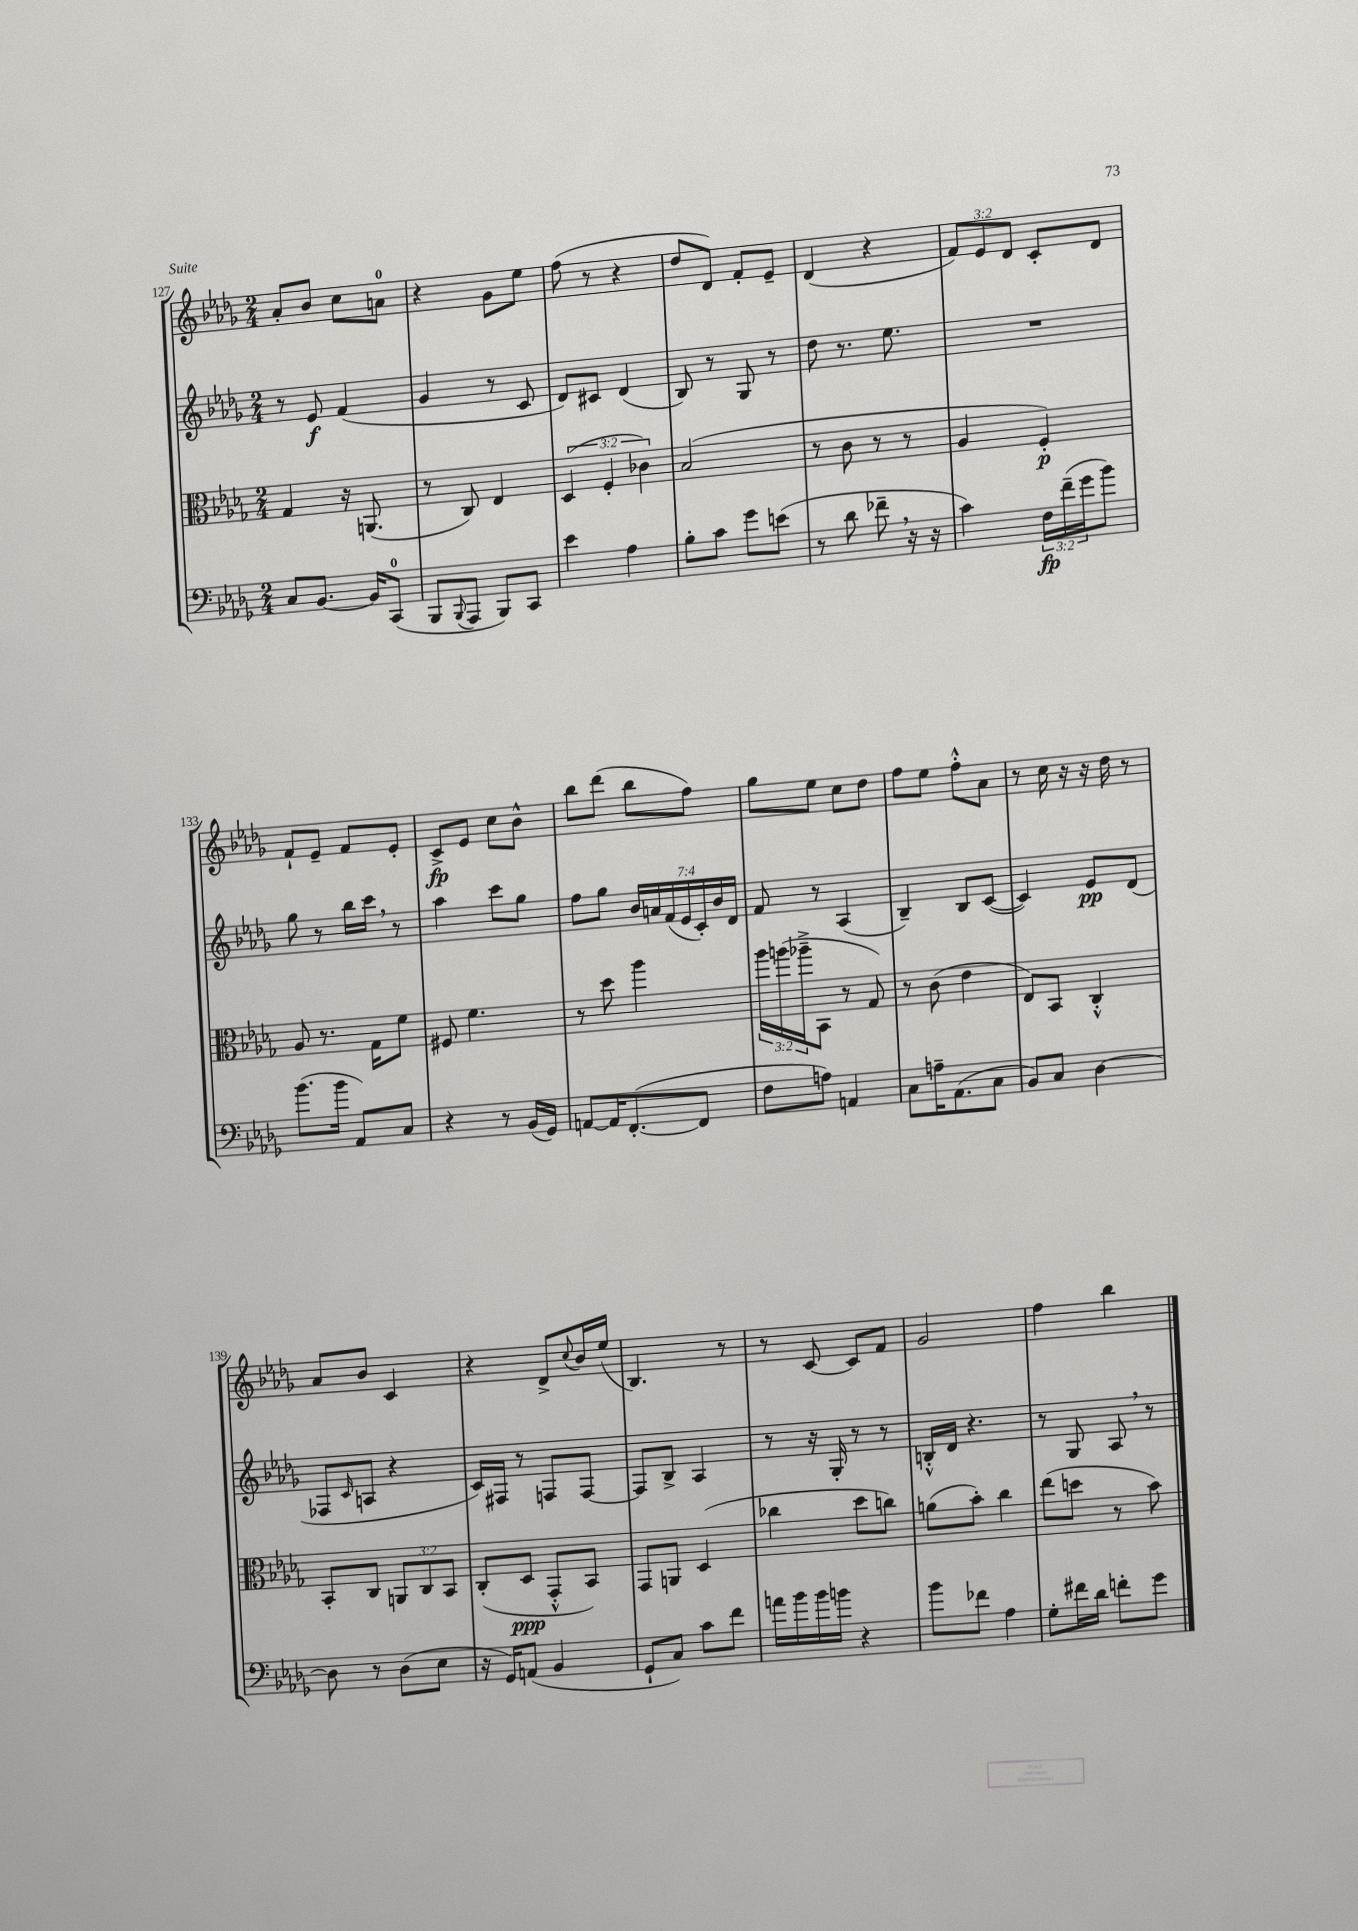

**kern	**dynam	**kern	**dynam	**kern	**dynam	**kern	**dynam
*part4	*part4	*part3	*part3	*part2	*part2	*part1	*part1
*staff4	*staff4	*staff3	*staff3	*staff2	*staff2	*staff1	*staff1
*clefF4	*	*clefC3	*	*clefG2	*	*clefG2	*
*k[b-e-a-d-g-]	*	*k[b-e-a-d-g-]	*	*k[b-e-a-d-g-]	*	*k[b-e-a-d-g-]	*
*M2/4	*	*M2/4	*	*M2/4	*	*M2/4	*
=127	=127	=127	=127	=127	=127	=127	=127
8C/L	.	4G-/	.	8r	.	8a-'/L	.
[8.BB-/J	.	.	.	8e-/	f	8b-/J	.
.	.	16r	.	(4f/	.	8cc\L	.
16BB-/KL]	.	(8.AAn/	.	.	.	.	.
(8CC/J	.	.	.	.	.	8an\J	.
=128	=128	=128	=128	=128	=128	=128	=128
8BBB-/L	.	8r	.	4g-/	.	4r	.
8qqBBB-/	.	.	.	.	.	.	.
8AAA-/J	.	8C/)	.	.	.	.	.
8BBB-/L)	.	4E-/	.	8r	.	8g-\L	.
8CC/J	.	.	.	8c/	.	8ee-\J	.
=129	=129	=129	=129	=129	=129	=129	=129
4e-\	.	(6D-/	.	8d-/L)	.	(8ff\	.
.	.	.	.	8c#X/J	.	8r	.
.	.	6F'/	.	.	.	.	.
4A-\	.	.	.	(4d-/	.	4r	.
.	.	6c-X\)	.	.	.	.	.
=130	=130	=130	=130	=130	=130	=130	=130
8B-'\L	.	(2B-/	.	8B-/)	.	8dd-/L	.
8c\J	.	.	.	8r	.	8d-/J)	.
8g-\L	.	.	.	8G-/	.	8f'/L	.
(8en\J	.	.	.	8r	.	8e-~/J	.
=131	=131	=131	=131	=131	=131	=131	=131
8r	.	8r	.	8dd-\	.	(4d-/	.
8d-\	.	8c\	.	8.r	.	.	.
8f-X~,\	.	8r	.	.	.	4r	.
.	.	.	.	8.ee-\	.	.	.
16r	.	8r	.	.	.	.	.
16r	.	.	.	.	.	.	.
=132	=132	=132	=132	=132	=132	=132	=132
4c\)	.	4A-/	.	2r	.	12f/L)	.
.	.	.	.	.	.	12e-/	.
.	.	.	.	.	.	12d-/J	.
24F\LL	fp	4F'/)	p	.	.	8c'/L	.
(24f~\	.	.	.	.	.	.	.
24g-\J	.	.	.	.	.	.	.
8b-\J)	.	.	.	.	.	8d-/J	.
!!LO:LB:g=z
=133	=133	=133	=133	=133	=133	=133	=133
(8.b-\L	.	8A-/	.	8gg-\	.	8f`/L	.
.	.	8.r	.	8r	.	8e-~/J	.
16b-\Jk	.	.	.	.	.	.	.
8AA-/L)	.	.	.	16bb-\LL	.	8f/L	.
.	.	16G-\KL	.	16ccc,\JJ	.	.	.
8C/J	.	8f\J	.	8r	.	8e-'/J	.
=134	=134	=134	=134	=134	=134	=134	=134
4r	.	8F#X/	.	4aa-\	.	8c^/L	fp
.	.	4.f\	.	.	.	8e-/J	.
8r	.	.	.	8ccc\L	.	8cc\L	.
(16BB-/LL	.	.	.	8gg-\J	.	8b-^^\J	.
16GG-/JJ)	.	.	.	.	.	.	.
=135	=135	=135	=135	=135	=135	=135	=135
[8AAn/L	.	8r	.	8ff\L	.	8bb-\L	.
16AA/K]	.	8dd-\	.	8gg-\J	.	(8ddd-\J	.
([8.FF'/	.	.	.	.	.	.	.
.	.	4aa-\	.	28b-/LL	.	8bb-\L	.
.	.	.	.	28an/	.	.	.
.	.	.	.	(28f/	.	.	.
.	.	.	.	28e-/	.	.	.
8FF/J]	.	.	.	.	.	8ff\J)	.
.	.	.	.	28c'/)	.	.	.
.	.	.	.	28b-/	.	.	.
.	.	.	.	28d-/JJ	.	.	.
=136	=136	=136	=136	=136	=136	=136	=136
8F\L	.	24aa-\LL	.	8f/	.	8gg-\L	.
.	.	(24aan\	.	.	.	.	.
.	.	24aa-X~^\J	.	.	.	.	.
8An\J)	.	8BB-\J	.	8r	.	8ee-\J	.
4AAn/	.	8r	.	(4A-/	.	8cc\L	.
.	.	8G-/)	.	.	.	8dd-\J	.
=137	=137	=137	=137	=137	=137	=137	=137
8C\L	.	8r	.	4B-~/)	.	8ff\L	.
16An~\K	.	(8c\	.	.	.	8ee-\J	.
(8.AA-\	.	.	.	.	.	.	.
.	.	4e-\	.	8B-/L	.	8ff'^^\L	.
8C\J	.	.	.	([8c/J	.	8a-\J	.
=138	=138	=138	=138	=138	=138	=138	=138
8BB-/L)	.	8E-/L)	.	4c/])	.	8r	.
8C/J	.	8BB-/J	.	.	.	16cc\	.
.	.	.	.	.	.	16r	.
[4D-\	.	4C'^^/	.	8e-/L	pp	16r	.
.	.	.	.	.	.	16dd-\	.
.	.	.	.	(8d-/J	.	8r	.
!!LO:LB:g=z
=139	=139	=139	=139	=139	=139	=139	=139
8D-\]	.	8BB-'/L	.	8F-X/L	.	8a-/L	.
.	.	.	.	16qqc/	.	.	.
8r	.	8C/J	.	8An/J	.	8b-/J	.
(8D-\L	.	12AAn/L	.	4r	.	4c/	.
.	.	12C/	.	.	.	.	.
8E-\J	.	.	.	.	.	.	.
.	.	12BB-/J	.	.	.	.	.
=140	=140	=140	=140	=140	=140	=140	=140
16r	.	(8C'/L	.	16c/LL)	.	4r	.
16GG-/KL)	.	.	.	16F#X/JJ	.	.	.
(8AAn/J	.	8D-/J	ppp	8r	.	.	.
4BB-/	.	8GG-'^^/L	.	8Fn/L	.	8d-^/L	.
.	.	.	.	.	.	8qqcc/	.
.	.	8BB-/J)	.	[8F/J	.	16b-/L	.
.	.	.	.	.	.	(16ee-/JJ	.
=141	=141	=141	=141	=141	=141	=141	=141
8GG-`/L	.	8GG-/L	.	8F/L]	.	4.B-/)	.
8C/J)	.	8AAn/J	.	8B-^/J	.	.	.
8c\L	.	(4D-/	.	4A-/	.	.	.
8f\J	.	.	.	.	.	8r	.
=142	=142	=142	=142	=142	=142	=142	=142
16an\LL	.	4cc-X\	.	8r	.	8r	.
16b-\	.	.	.	.	.	.	.
16b-\	.	.	.	16r	.	[8c/	.
16bn\JJ	.	.	.	16G-'/	.	.	.
4r	.	8dd-\L	.	8r	.	8c/L]	.
.	.	8ccn\J)	.	8r	.	8f/J	.
=143	=143	=143	=143	=143	=143	=143	=143
8b-\L	.	(8an\L	.	16Bn'^^/LL	.	2g-/	.
.	.	.	.	16d-/JJ	.	.	.
8f-X\J	.	8b-'\J)	.	4.r	.	.	.
4A-\	.	4cc\	.	.	.	.	.
=144	=144	=144	=144	=144	=144	=144	=144
8G-'\L	.	(8ee-\L	.	8r	.	4ff\	.
16f#X\L	.	8ddn\J	.	8G-/	.	.	.
16d-\JJ	.	.	.	.	.	.	.
8fn'\L	.	8r	.	8A-,/	.	4bb-\	.
8g-\J	.	8b-\)	.	8r	.	.	.
==	==	==	==	==	==	==	==
*-	*-	*-	*-	*-	*-	*-	*-
